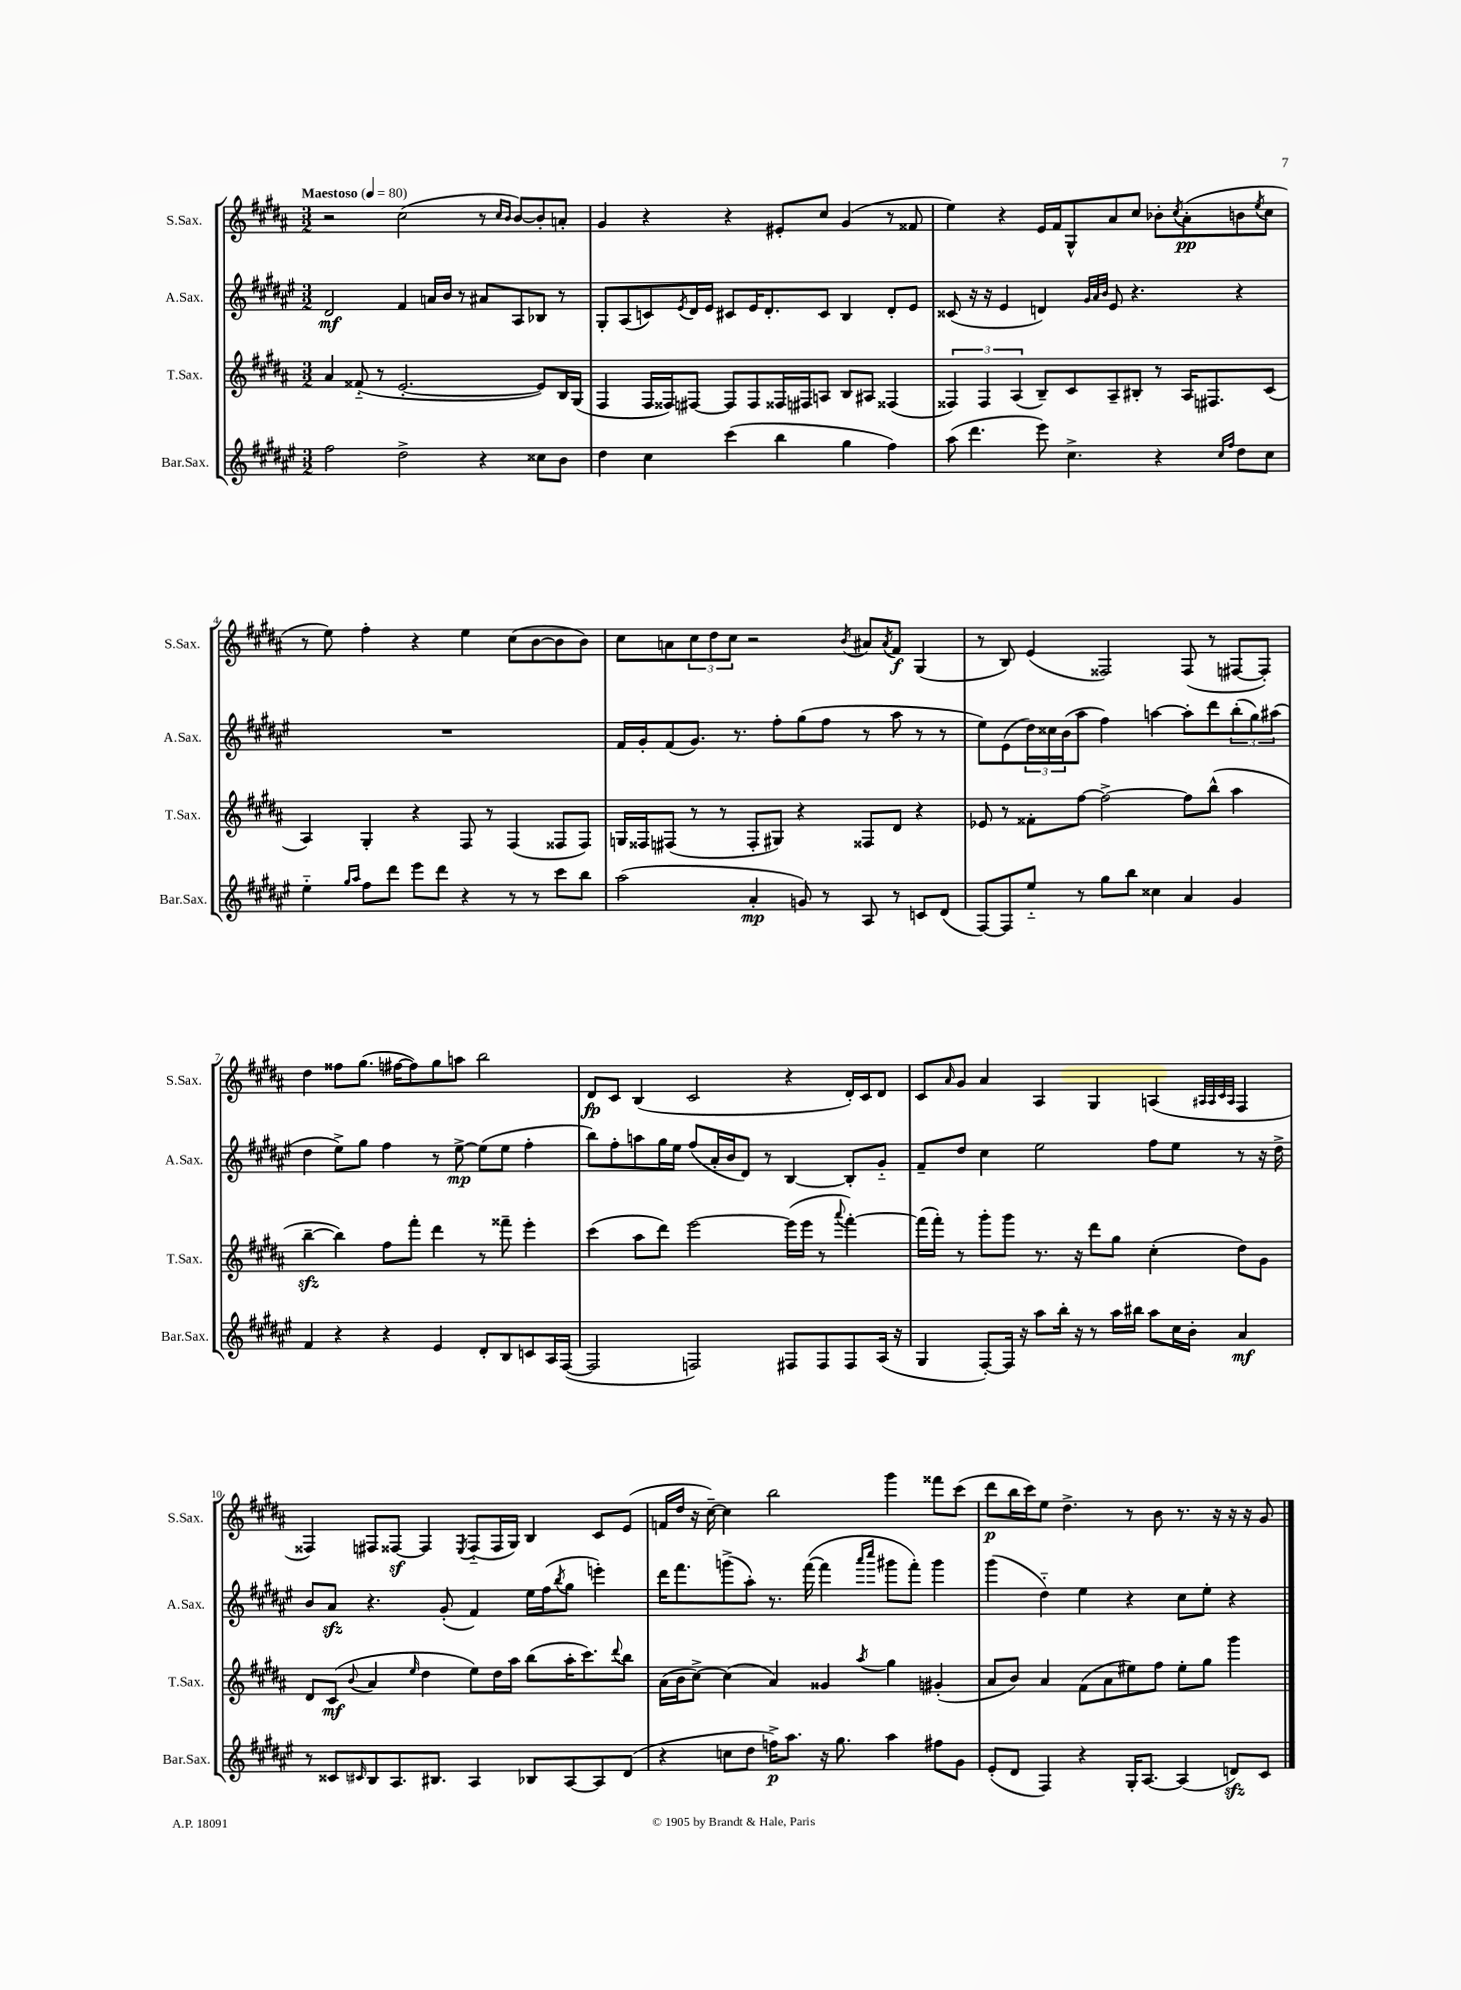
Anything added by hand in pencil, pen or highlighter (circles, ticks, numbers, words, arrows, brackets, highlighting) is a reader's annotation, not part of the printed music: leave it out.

**kern	**kern	**kern	**kern
*staff4	*staff3	*staff2	*staff1
*clefG2	*clefG2	*clefG2	*clefG2
*k[f#c#g#d#a#e#]	*k[f#c#g#d#a#]	*k[f#c#g#d#a#e#]	*k[f#c#g#d#a#]
*M3/2	*M3/2	*M3/2	*M3/2
*MM80	*MM80	*MM80	*MM80
2ff#	4a#	2d#	2r
.	(8f##'~	.	.
.	8r	.	.
2dd#^	[2.e'	4f#	(2cc#
.	.	16a	.
.	.	16b	.
.	.	8r	.
4r	.	8a#	8r
.	.	.	16qqcc#
.	.	.	16qqb
.	.	8A#	[8b)
8cc##	8e])	8B-	8b']
8b	16B	8r	8a'
.	(16G#	.	.
=	=	=	=
4dd#	4F#	8G#'	4g#
.	.	(8A#	.
4cc#	16F#	8c)	4r
.	16F##)	.	.
.	.	8qe#	.
.	[8F#	16d#	.
.	.	16e#	.
(4ccc#	8F#]	8c#	4r
.	8F#	16e#	.
.	.	8.d#'	.
4bb	16F##	.	8e#'
.	16F#	.	.
.	8A	8c#	8cc#
4gg#	8B	4B	(4g#
.	8A#	.	.
4ff#)	(4F##	8d#'	8r
.	.	8e#	8f##
=	=	=	=
(8aa#	6F##)	(8c##	4ee)
4.ddd#	.	16r	.
.	6F##	.	.
.	.	16r	.
.	.	4e#	4r
.	(6A#	.	.
8eee#)	8B~)	4d)	16e
.	.	.	16f#
4.cc#^	8c#	.	8G#^^
.	.	32qqg#	.
.	.	32qqa#	.
.	.	32qqb	.
.	8A#~	8e#	8a#
.	8B#'	4.r	8cc#
4r	8r	.	8b-'
.	.	.	8qcc#
.	16A#	.	(8a#'
.	8.F#	.	.
16qqcc#	.	.	.
16qqff#	.	.	.
8dd#	.	4r	8b
.	.	.	8qee
8cc#	(8c#	.	8cc#
=	=	=	=
4ee#'~	4A#)	1.r	8r
.	.	.	8ee)
16qqgg#	.	.	.
16qqaa#	.	.	.
8ff#	4G#'	.	4ff#'
8ddd#	.	.	.
8eee#	4r	.	4r
8ddd#	.	.	.
4r	8F#	.	4ee
.	8r	.	.
8r	(4F#	.	(8cc#
8r	.	.	[8b
8ccc#	8F##	.	8b]
8bb	8F##)	.	8b)
=	=	=	=
(2aa#	16G	16f#	8cc#
.	16F##	16g#'	.
.	(8F#	(8f#	8a
.	8r	8.g#)	12cc#
.	.	.	12dd#
.	8r	.	.
.	.	.	12cc#
.	.	8.r	.
4a#'	8F#'	.	2r
.	8G#)	8ff#'	.
8g)	4r	(8gg#	.
8r	.	8ff#	.
.	.	.	8qb
8A#	8F##	8r	8a#
.	.	.	8qa#
8r	8d#	8aa#	8f#
8c	4r	8r	(4G#
(8d#	.	8r	.
=	=	=	=
[8F#)	8e-	8ee#)	8r
8F#]	8r	(8e#	8B)
8ee#'~	8f##'	24dd#)	(4e
.	.	24cc##	.
.	.	(24b	.
8r	[8ff#	8aa#	.
8gg#	2ff#^_	4ff#)	2F##)
8bb	.	.	.
4cc##	.	[4aa	.
4a#	8ff#]	8aa']	(8F##
.	(8bb^^	8ddd#	8r
4g#	4aa#	(12bb'	[8F#
.	.	12gg#)	.
.	.	.	8F#'])
.	.	(12aa#	.
=	=	=	=
4f#	[4bb~	4dd#	4dd#
4r	4bb])	8ee#^)	8ff##
.	.	8gg#	(8.gg#
4r	8ff#	4ff#	.
.	.	.	[16ff#
.	8fff#'	.	8ff#])
4e#	4ddd#	8r	8gg#
.	.	[8ee#^	8aa
8d#'	8r	(8ee#]	2bb
8B	8fff##~	8ee#	.
8c	4eee'	4ff#'	.
16A#	.	.	.
([16F#	.	.	.
=	=	=	=
2F#]	(4ccc#	8bb)	8d#
.	.	8ff#'	8c#
.	8aa#	8aa	(4B
.	8ddd#)	16gg#	.
.	.	16ee#	.
2F)	[2eee	(8ff#	2c#
.	.	16a#'	.
.	.	16b	.
.	.	8d#)	.
.	.	8r	.
8F#	(16eee]	[4B	4r
.	16eee	.	.
8F#	8r	.	.
.	8qqaaa#	.	.
8F#	[4fff#')	8B']	16d#')
.	.	.	16c#
(16A#	.	8g#'~	8d#
16r	.	.	.
=	=	=	=
4G#	(16fff#]	8f#~	8c#
.	16fff#')	.	.
.	.	.	16qqa#
.	8r	8dd#	8g#
[8F#')	8ggg#'	4cc#	4a#
16F#]	8ggg#	.	.
16r	.	.	.
8aa#	8.r	2ee#	4A#
16bb'	.	.	.
16r	16r	.	.
8r	8ddd#	.	4G#
16aa#	8gg#	.	.
16bb#	.	.	.
8aa#	(4cc#'	8ff#	(4A
16cc#	.	8ee#	.
16b'	.	.	.
.	.	.	32qqA#
.	.	.	32qqA#
.	.	.	32qqc#
.	.	.	32qqA#
4a#	8dd#)	8r	4F#
.	8g#	16r	.
.	.	16dd#^	.
=	=	=	=
8r	8d#	8b	4F##)
8c##	(8c#	8a#	.
16qqc#	8qqb	.	.
8B	4a#	4.r	8F#
8.A#	.	.	[8F##
.	16qqee	.	.
.	4dd#	.	4F##]
8.B#	.	.	.
.	.	(8g#'	.
.	.	.	8qE
4A#	8ee)	4f#)	(8F##'~
.	16dd#	.	16F##
.	16aa#	.	16G#)
8B-	(8bb	16ee#	4B
.	.	(16ff#	.
.	.	8qbb	.
[8A#	16aa#'	8gg#	.
.	8.ccc#)	.	.
8A#]	.	4eee')	8c#
.	8qqddd#	.	.
(8d#	8bb	.	(8e
=	=	=	=
4r	(16a#	16ddd#	16f
.	16b	8.fff#	16dd#
.	[8cc#^)	.	16r
.	.	.	[16cc#~)
8cc	(4cc#]	(8ggg^	4cc#]
8dd#	.	8aa#')	.
16ff^)	4a#)	8.r	2bb
8.aa#	.	.	.
.	.	([16fff#	.
16r	4g##	4fff#]	.
8.gg#	.	.	.
.	.	16qqaaa#	.
.	8qaa#	16qqcccc#	.
4aa#	4gg#	8ggg#	4ggg#
.	.	8fff#')	.
8ff#	(4g#'	4ggg#	8fff##
8g#	.	.	(8ccc#
=	=	=	=
(8e#'	8a#	(4ggg#	8ddd#
8d#	8b)	.	16bb
.	.	.	16ccc#)
4F#)	4a#	4dd#'~)	8ee
.	.	.	4.dd#^
4r	(8f#	4ee#	.
.	8a#	.	.
16G#'	8ee#)	4r	8r
[8.A#	.	.	.
.	8ff#	.	8b
(4A#]	8ee#'	8cc#	8.r
.	8gg#	8ee#'	.
.	.	.	16r
8d)	4ggg#	4r	16r
.	.	.	16r
8c#	.	.	8g#
==	==	==	==
*-	*-	*-	*-
